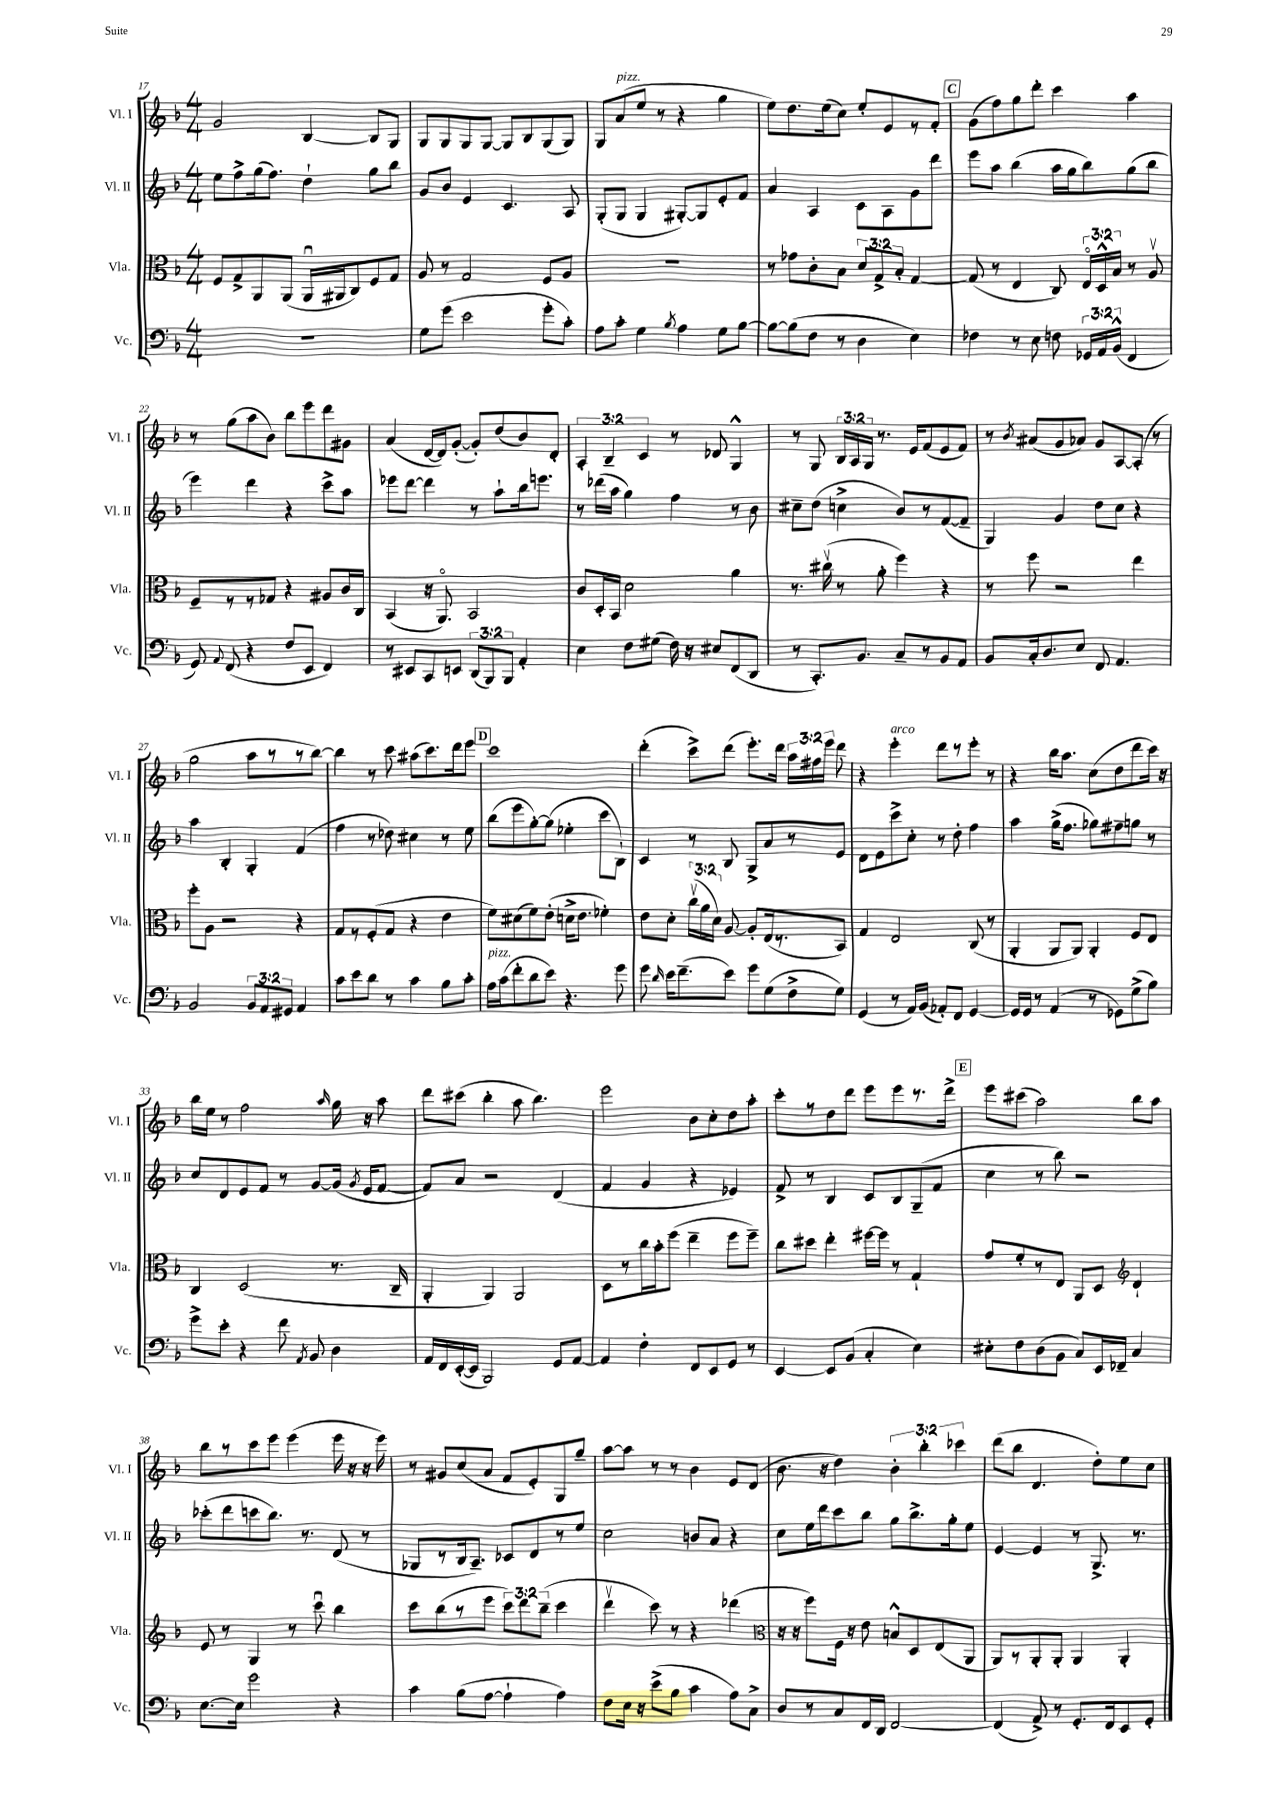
<<
\new StaffGroup <<
\new Staff = "s0" \with { instrumentName = "Vl. I" shortInstrumentName = "Vl. I" } {
    \clef treble \key f \major \numericTimeSignature \time 4/4 \override Staff.TupletNumber.text = #tuplet-number::calc-fraction-text
    \autoBeamOff g'2 bes4~ bes8[ g8] |
    g8[ g8 g8 g8]~ g8[ bes8 g8( g8]) |
    g8[ a'8^\markup { \italic "pizz." }( e''8] r8 r4 g''4 |
    e''8[) d''8. e''16( c''8]) e''8[-. e'8 r8 f'8]-. |
    \mark \markup { \box "C" } g'8[( f''8) g''8 d'''8]-. c'''4 a''4 |
    r8 g''8[( a''8 bes'8]) bes''8[ e'''8 d'''8 gis'8] |
    a'4( d'16[~ d'16) g'8]~-.( g'8[-.) d''8( bes'8) d'8]-. |
    \tuplet 3/2 { a4-. bes4-- c'4 } r8 des'8 g4-^ |
    r8 g8 \tuplet 3/2 { bes16[ a16 g16] } r8. e'16[ f'8( e'8 f'8]) |
    r8 \acciaccatura { bes'8 } ais'8[( g'8 aes'8]) g'8[ a8~ a8]-.( r8 |
    g''2 a''8[ r8 r8 bes''8]~) |
    bes''4 r8 c'''8 ais''8[( c'''8.) d'''16 e'''8] |
    \mark \markup { \box "D" } c'''1 |
    d'''4-.( c'''8[->) d'''8]( e'''8.[-.) d'''16] \tuplet 3/2 { a''16[ fis''16 e'''16] } d'''8 |
    r4 e'''4-.^\markup { \italic "arco" } d'''8[ r8 e'''8]-. r8 |
    r4 bes''16[ a''8.] c''8[( d''8 d'''8 c'''16]) r16 |
    bes''16[ e''16] r8 f''2 \grace { a''16 } g''16 r16 a''8 |
    d'''8[ cis'''8]( bes''4-. a''8 bes''4.) |
    e'''2 bes'8[ c''8-. d''8 a''8]-. |
    c'''8[-. r8 d''8 d'''8] e'''8[ e'''8 r8. d'''16]-> |
    \mark \markup { \box "E" } e'''8[ cis'''8]( a''2) bes''8[ a''8] |
    bes''8[ r8 c'''8 e'''8] e'''4( e'''16 r16 r16 e'''16) |
    r8 gis'8[ c''8( a'8] f'8[ e'8-.) g8 g''8]-- |
    a''8[~ a''8] r8 r8 bes'4 e'8[ d'8]( |
    bes'8. r16 d''4) \tuplet 3/2 { bes'4-. bes''4-. ces'''4 } |
    d'''8[( bes''8] d'4. d''8[-.) e''8 c''8] \bar "|." |
}
\new Staff = "s1" \with { instrumentName = "Vl. II" shortInstrumentName = "Vl. II" } {
    \clef treble \key f \major \numericTimeSignature \time 4/4
    \autoBeamOff e''8[ f''8-> g''16( f''8.]) d''4-! g''8[ bes''8] |
    g'8[ bes'8] e'4 c'4. a8 |
    g8[-.( g8] g4 gis8[~-.) gis8 e'8-. f'8] |
    a'4 a4 c'8[ a8 g'8 d'''8] |
    \mark \markup { \box "C" } e'''8[ a''8] bes''4( a''16[ g''16 bes''8) g''8( bes''8] |
    e'''4) d'''4 r4 c'''8[-> a''8] |
    ees'''8[ d'''8]~ d'''4 r8 a''8[-! bes''16 e'''8.] |
    r8 des'''16[( a''16] g''4) f''4 r8 bes'8 |
    cis''8[-- d''8]( c''4-> bes'8[) r8 f'8~( f'8]-- |
    g4) g'4 d''8[ c''8] r4 |
    a''4 bes4-. g4-. f'4( |
    f''4 r8 des''8) cis''4 r8 e''8 |
    \mark \markup { \box "D" } bes''8[( e'''8 g''8~-.) g''8]( ees''4-. c'''8[ bes8]-!) |
    c'4 r8 bes8 g8[-> a'8 r8 e'8] |
    d'8[ e'8 c'''8-> c''8]-. r8 d''8-. f''4 |
    a''4 g''16[->( f''8.] ges''8[) fis''8-- g''8] r8 |
    c''8[ d'8 e'8 f'8] r8 g'8[~ g'16]( \acciaccatura { g'8 } e'16[ f'8]~ |
    f'8[) a'8] r2 d'4( |
    f'4 g'4 r4 ees'4) |
    f'8-> r8 bes4 c'8[ bes8 g8--( f'8] |
    \mark \markup { \box "E" } c''4 r8 bes''8) r2 |
    ces'''8[-.( d'''8 c'''8 bes''8.]) r8. d'8( r8 |
    ges8[ r8 bes16 a8.]--) ces'8[ d'8 r8 e''8] |
    c''2 b'8[ a'8] r4 |
    c''8[ e''16 d'''16 c'''8 bes''8] g''8[ bes''8.-> g''16-. e''8] |
    e'4~ e'4 r8 g8.-> r8. \bar "|." |
}
\new Staff = "s2" \with { instrumentName = "Vla." shortInstrumentName = "Vla." } {
    \clef alto \key f \major \numericTimeSignature \time 4/4 \override Staff.TupletNumber.text = #tuplet-number::calc-fraction-text
    \autoBeamOff f8[ g8-> a,8 a,8]( a,16[\downbow ais,16 c8) f8 g8] |
    a8 r8 g2 f8[ a8] |
    r1 |
    r8 ges'8[ c'8-. bes8] \tuplet 3/2 { d'8[ g8-> bes8]-. } g4~ |
    \mark \markup { \box "C" } g8( r8 e4 c8) \tuplet 3/2 { e16[\flageolet d16-^ bes16] } r8 a8\upbow |
    f8[-- r8 r8 ges8] r4 ais8[ c'16 c16] |
    bes,4( r16 a,8.\flageolet) bes,2 |
    c'8[ d16-. bes,16] d'2 a'4 |
    r8. cis''16\upbow( r8 a'8-. f''4) r4 |
    r8 f''8 r2 e''4 |
    f''8[-. a8] r2 r4 |
    g8[ r8 f8-.( g8] r4 e'4 |
    \mark \markup { \box "D" } f'8[) dis'8( f'8) e'8]-.( d'16[-> e'8.] fes'4-.) |
    e'8[ d'8]-. \tuplet 3/2 { c''16[\upbow( a'16 d'16]) } a8~ a8[-. e16( r8. bes,8]) |
    g4 e2 c8( r8 |
    a,4-. a,8[ a,8]) a,4-. f8[ e8] |
    c4 d2( r8. c16-- |
    a,4-. a,4) a,2 |
    d8[ r8 c''16 bes'16-. f''8]( e''4-- f''8[ f''8]--) |
    c''8[ dis''8] e''4-. fis''16[~ fis''16] r8 g4-! |
    \mark \markup { \box "E" } g'8[ f'8-. r8 e8] a,8[ d8] \clef treble d'4-! |
    e'8 r8 g4 r8 c'''8\downbow bes''4 |
    c'''8[ bes''8( r8 e'''8] \tuplet 3/2 { c'''8[) d'''8 bes''8]--( } c'''4 |
    d'''4\upbow c'''8) r8 r4 des'''4( |
    \clef alto r16 r16 f''8[) f16] r16 e'8 b8[-^ d8 e8( a,8] |
    a,8[) r8 a,8-. a,8]-. a,4 a,4-. \bar "|." |
}
\new Staff = "s3" \with { instrumentName = "Vc." shortInstrumentName = "Vc." } {
    \clef bass \key f \major \numericTimeSignature \time 4/4 \override Staff.TupletNumber.text = #tuplet-number::calc-fraction-text
    \autoBeamOff R1 |
    g8[ g'8]( e'2 g'8[-. c'8]-.) |
    a8[ c'8]-. g4 \acciaccatura { bes8 } a4 g8[ bes8]~ |
    bes8[~ bes8( f8] r8 d4 e4) |
    \mark \markup { \box "C" } fes4 r8 e8 f8 \tuplet 3/2 { ges,16[ a,16 bes,16]-^( } f,4 |
    g,8) \appoggiatura { a,8 } f,8( r4 f8[ e,8] f,4) |
    r8 eis,8[ c,8 e,8] \tuplet 3/2 { d,8[( bes,,8) bes,,8] } a,4-. |
    e4 f8[ gis8]( f16) r16 eis8[ f,8( d,8] |
    r8 c,8.[-.) bes,8.] c8[-- r8 bes,8 a,8] |
    bes,8[ c16-. d8. e8] f,8 a,4. |
    bes,2 \tuplet 3/2 { bes,8[ a,8 gis,8] } a,4 |
    c'8[ e'8 d'8] r8 c'4 bes8[ c'8]-. |
    \mark \markup { \box "D" } a16[^\markup { \italic "pizz." } c'16( f'8-. d'8 e'8]) r4. g'8 |
    g'8 \grace { d'16 } e'16[ f'8.--( e'8]) g'8[ g8( f8-> g8]) |
    g,4( r8 a,16[) bes,16]( aes,8[-.) f,8] g,4~ |
    g,16[ g,16] r8 a,4( r8 ges,8[) g8->( bes8]) |
    g'8[-> e'8]-. r4 f'8 \acciaccatura { a,8 } bes,8 d4 |
    a,16[ f,16 e,16~-.( e,16] bes,,2) g,8[ a,8]~ |
    a,4 f4-. f,8[ e,8 g,8] r8 |
    e,4~ e,8[ bes,8]( c4-. e4) |
    \mark \markup { \box "E" } eis8[-. f8 d8( bes,8] c8[) e,16 fes,16]-- c4 |
    e8.[~ e16] g'2 r4 |
    c'4 bes8[( a8]~ a4-! a4) |
    f8[ e16] r16 e'8[->( bes8] c'4 a8[) c8]-> |
    d8[ r8 c8 f,16 d,16] f,2~ |
    f,4( a,8->) r8 g,8.[-. f,16 e,8 g,8]-. \bar "|." |
}
>>
>>
\layout { \context { \Score currentBarNumber = #17 } }
